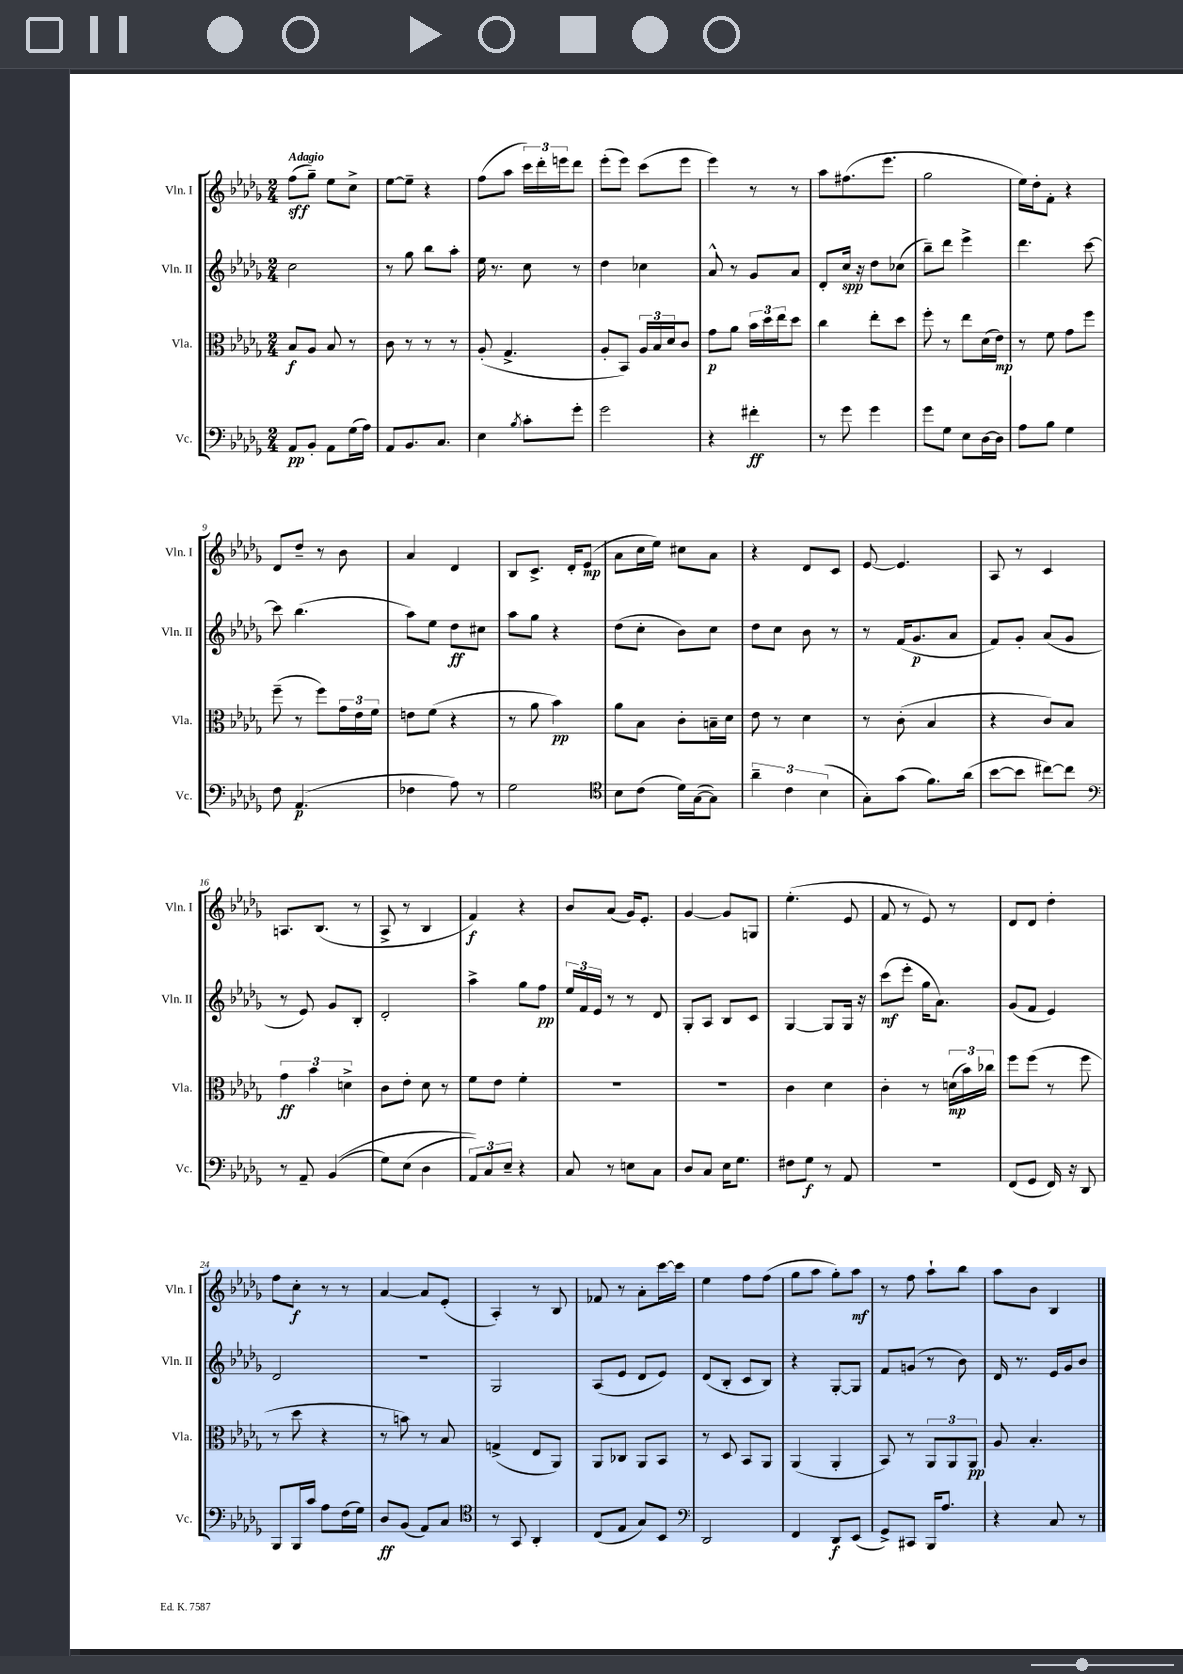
<<
\new StaffGroup <<
\new Staff = "s0" \with { instrumentName = "Vln. I" shortInstrumentName = "Vln. I" } {
    \clef treble \key des \major \numericTimeSignature \time 2/4 \tempo "Adagio"
    f''8\sff( ges''8--) ees''8 c''8-> |
    ees''8~ ees''8-- r4 |
    f''8( aes''8 \tuplet 3/2 { c'''16) des'''16-. e'''16 } des'''8 |
    ees'''8-.( ees'''8) c'''8( ees'''8 |
    ees'''4) r8 r8 |
    aes''8 fis''8.( ees'''8. |
    ges''2 |
    ees''16) des''16-. f'8-. r4 |
    des'8 des''8-- r8 bes'8 |
    aes'4 des'4 |
    bes8 c'8.-> des'16-. ees'8\mp( |
    aes'8 c''16 ees''16) cis''8 aes'8 |
    r4 des'8 c'8 |
    ees'8~ ees'4. |
    aes8 r8 c'4 |
    a8. bes8.( r8 |
    aes8-> r8 bes4 |
    f'4\f) r4 |
    bes'8 aes'8( ges'16) ees'8.-. |
    ges'4~ ges'8 g8 |
    ees''4.-.( ees'8 |
    f'8 r8 ees'8) r8 |
    des'8 des'8 des''4-. |
    f''8 c''8-.\f r8 r8 |
    aes'4~ aes'8 ees'8-.( |
    aes4-.) r8 bes8 |
    fes'8 r8 aes'8-. c'''16~ c'''16 |
    ees''4 f''8 f''8( |
    ges''8 aes''8 ges''8-.) aes''8\mf |
    r8 f''8 aes''8-! bes''8 |
    aes''8 bes'8 bes4 \bar "|." |
}
\new Staff = "s1" \with { instrumentName = "Vln. II" shortInstrumentName = "Vln. II" } {
    \clef treble \key des \major \numericTimeSignature \time 2/4
    c''2 |
    r8 ges''8 bes''8 aes''8-. |
    ees''16 r8. c''8 r8 |
    des''4 ces''4 |
    aes'8-^ r8 ges'8 aes'8 |
    des'8-. c''16\spp r16 des''8 ces''8( |
    bes''8--) des'''8 ees'''4-> |
    des'''4. c'''8~ |
    c'''8 bes''4.( |
    aes''8) ees''8 des''8\ff cis''8 |
    aes''8 ges''8 r4 |
    des''8( c''8-. bes'8) c''8 |
    des''8 c''8 bes'8 r8 |
    r8 f'16( ges'8.\p aes'8 |
    f'8) ges'8-. aes'8( ges'8 |
    r8 ees'8) ges'8 bes8-. |
    des'2-. |
    aes''4-> ges''8 f''8\pp |
    \tuplet 3/2 { ees''16 f'16 ees'16 } r8 r8 des'8 |
    ges8-. aes8 bes8 c'8 |
    ges4~ ges8 ges16 r16 |
    c'''8\mf( ees'''8-. ges''16 aes'8.) |
    ges'8( f'8 ees'4) |
    des'2 |
    R2 |
    ges2 |
    aes8( ees'8 des'8 ees'8) |
    des'8( bes8-. c'8 bes8) |
    r4 ges8~-. ges8 |
    f'8 g'8( r8 bes'8) |
    des'16 r8. ees'16 ges'16 bes'8 \bar "|." |
}
\new Staff = "s2" \with { instrumentName = "Vla." shortInstrumentName = "Vla." } {
    \clef alto \key des \major \numericTimeSignature \time 2/4
    bes8\f aes8 bes8 r8 |
    c'8 r8 r8 r8 |
    aes8-.( ges4.-> |
    aes8-. bes,8) \tuplet 3/2 { aes16 bes16 des'16 } c'8 |
    ges'8\p aes'8 \tuplet 3/2 { bes'16 des''16 ees''16 } des''8 |
    c''4 ees''8-. des''8 |
    f''8-. r8 ees''8 des'16( ees'16\mp) |
    r8 f'8 ges'8 f''8 |
    f''8--( r8 f''8) \tuplet 3/2 { ges'16 ees'16 f'16 } |
    e'8 f'8( r4 |
    r8 aes'8 bes'4\pp) |
    aes'8 bes8 c'8-. b16-- des'16 |
    ees'8 r8 des'4 |
    r8 c'8-.( bes4 |
    r4 c'8) bes8 |
    \tuplet 3/2 { ges'4\ff bes'4 d'4-> } |
    c'8 ees'8-. des'8 r8 |
    f'8 ees'8 f'4-. |
    R2 |
    R2 |
    c'4 des'4 |
    c'4-. r8 \tuplet 3/2 { d'16\mp( bes'16) ces''16 } |
    f''8 f''8( r8 f''8 |
    r8 des''8 r4 |
    r8 b'8) r8 bes8 |
    g4->( ees8 aes,8) |
    aes,8 ces8 aes,8 bes,8 |
    r8 des8 bes,8 aes,8 |
    aes,4( aes,4-. |
    bes,8) r8 \tuplet 3/2 { aes,8 aes,8 aes,8\pp } |
    aes8 bes4.-. \bar "|." |
}
\new Staff = "s3" \with { instrumentName = "Vc." shortInstrumentName = "Vc." } {
    \clef bass \key des \major \numericTimeSignature \time 2/4
    aes,8\pp bes,8-. aes,8 ges16( aes16) |
    aes,8 bes,8. c8. |
    ees4 \acciaccatura { bes8 } c'8-. ges'8-. |
    ges'2 |
    r4 fis'4-.\ff |
    r8 ges'8 ges'4 |
    ges'8 ges8 ees8 des16~ des16 |
    aes8 bes8 ges4 |
    f8 aes,4.\p( |
    fes4 aes8) r8 |
    ges2 |
    \clef tenor bes8 c'8( des'16) ges16~( ges8) |
    \tuplet 3/2 { aes'4-- c'4 bes4( } |
    ges8-.) ges'8( f'8.) aes'16( |
    bes'8~ bes'8 cis''8~) cis''8 |
    \clef bass r8 aes,8-- bes,4(\( |
    ges8) ees8( des4 |
    \tuplet 3/2 { aes,8)\) c8 ees8-- } r4 |
    c8 r8 e8 c8 |
    des8 c8 ees16 ges8. |
    fis8 ges8\f r8 aes,8 |
    r2 |
    f,8( ges,8 f,16) r16 des,8 |
    bes,,8 bes,,16 c'16 aes8 f16( ges16) |
    des8\ff bes,8( aes,8) c8 |
    \clef tenor r8 ges,8 aes,4-. |
    c8( ees8 ges8) bes,8 |
    \clef bass des,2 |
    f,4 des,8\f ees,8( |
    ges,8->) cis,8 bes,,16 aes8. |
    r4 c8 r8 \bar "|." |
}
>>
>>
